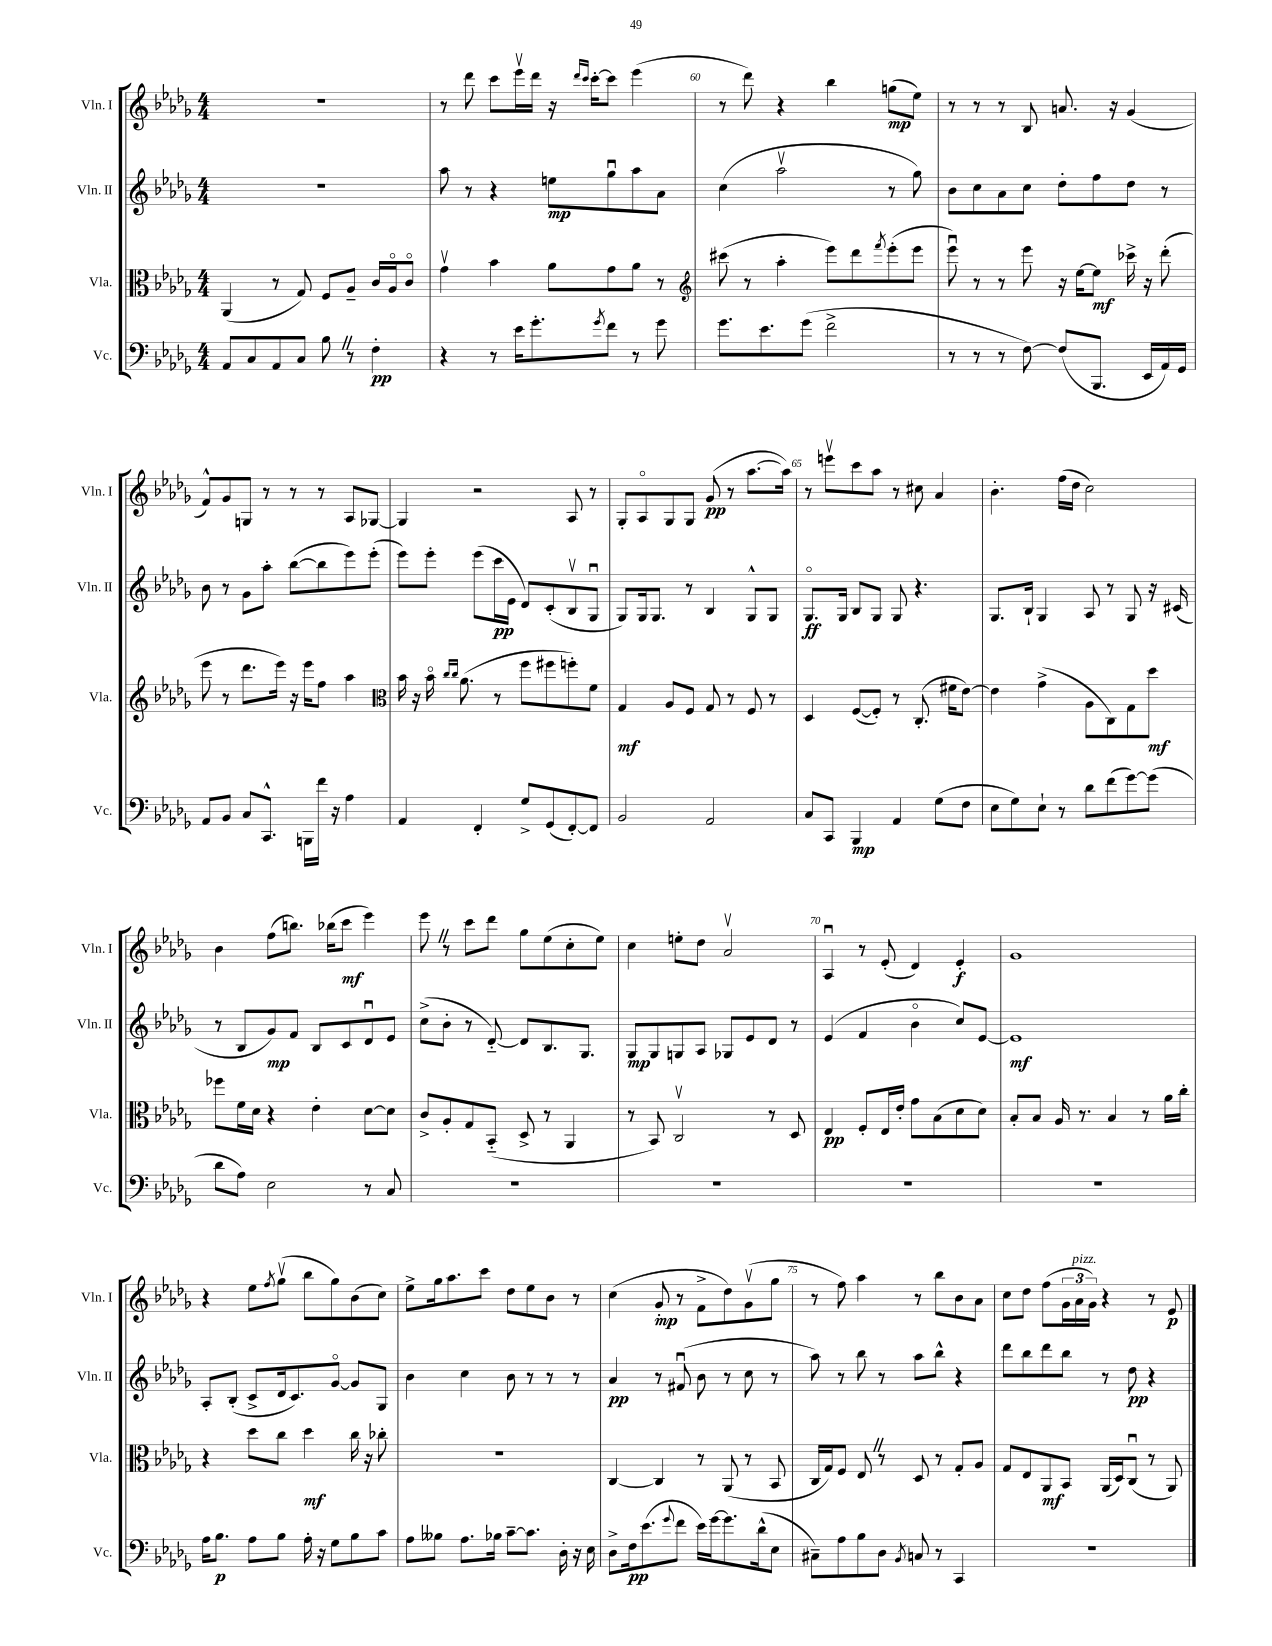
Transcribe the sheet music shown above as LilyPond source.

<<
\new StaffGroup <<
\new Staff = "s0" \with { instrumentName = "Vln. I" shortInstrumentName = "Vln. I" } {
    \clef treble \key des \major \numericTimeSignature \time 4/4
    R1 |
    r8 des'''8 c'''8 ees'''16\upbow des'''16 r16 \grace { des'''16 c'''16 } c'''16~-. c'''8 ees'''4( |
    r8 des'''8) r4 bes''4 g''8\mp( ees''8) |
    r8 r8 r8 bes8 a'8. r16 ges'4( |
    f'8-^) ges'8 g8 r8 r8 r8 aes8 ges8~ |
    ges4 r2 aes8 r8 |
    ges8-. aes8\flageolet ges8 ges8 ges'8\pp( r8 aes''8.~ aes''16) |
    r8 e'''8\upbow c'''8 aes''8 r8 cis''8 aes'4 |
    bes'4.-. f''16( des''16 c''2) |
    bes'4 f''8( b''8.) bes''16( c'''8\mf ees'''4) |
    ees'''8 \once \override BreathingSign.text = \markup { \musicglyph "scripts.caesura.straight" } \breathe r8 c'''8 des'''8 ges''8 ees''8( c''8-. ees''8) |
    c''4 e''8-. des''8 aes'2\upbow |
    aes4\downbow r8 ees'8-.( des'4) ees'4-.\f |
    ges'1 |
    r4 ees''8 \acciaccatura { f''8 } ges''8\upbow( bes''8 ges''8) bes'8( c''8) |
    ees''8-> ges''16 aes''8. c'''8 des''8 ees''8 bes'8 r8 |
    c''4( ges'8-.\mp r8 f'8-> des''8) ges'8\upbow( ges''8 |
    r8 f''8) aes''4 r8 bes''8 bes'8 aes'8 |
    c''8 des''8 f''8( \tuplet 3/2 { ges'16 aes'16^\markup { \italic "pizz." } ges'16) } r4 r8 ees'8\p \bar "|." |
}
\new Staff = "s1" \with { instrumentName = "Vln. II" shortInstrumentName = "Vln. II" } {
    \clef treble \key des \major \numericTimeSignature \time 4/4
    R1 |
    aes''8 r8 r4 e''8\mp ges''8\downbow aes''8 aes'8 |
    c''4( aes''2\upbow r8 ges''8) |
    bes'8 c''8 aes'8 c''8 des''8-. f''8 des''8 r8 |
    bes'8 r8 ges'8 aes''8-. bes''8~( bes''8 ees'''8) ees'''8-.( |
    ees'''8) ees'''8-. ees'''8( c'''16\pp ees'16 des'8) c'8-.( bes8\upbow ges8\downbow |
    ges8) ges16 ges8. r8 bes4 ges8-^ ges8 |
    ges8.\flageolet\ff ges16 bes8 ges8 ges8 r4. |
    ges8. bes16-! ges4 aes8 r8 ges8 r16 cis'16( |
    r8 bes8 ges'8\mp) f'8 bes8 c'8 des'8\downbow ees'8 |
    c''8->( bes'8-. r8 des'8~-_) des'8 bes8. ges8. |
    ges8\mp ges8 g8 aes8 ges8 ees'8 des'8 r8 |
    ees'4( f'4 bes'4\flageolet c''8) ees'8~ |
    ees'1\mf |
    aes8-. bes8-.( c'8-> des'16 c'8.) ges'8~\flageolet ges'8 ges8 |
    bes'4 c''4 bes'8 r8 r8 r8 |
    aes'4\pp r8 fis'8\downbow( bes'8 r8 c''8 r8 |
    aes''8) r8 bes''8 r8 aes''8 bes''8-^ r4 |
    des'''8 bes''8 des'''8 bes''8 r8 des''8\pp r4 \bar "|." |
}
\new Staff = "s2" \with { instrumentName = "Vla." shortInstrumentName = "Vla." } {
    \clef alto \key des \major \numericTimeSignature \time 4/4
    aes,4( r8 ges8) f8 aes8-- c'16 aes16\flageolet c'8\flageolet |
    ges'4\upbow bes'4 aes'8 ges'8 aes'8 r8 |
    \clef treble cis'''8( r8 aes''4-. ees'''8) des'''8 \acciaccatura { f'''8 } ees'''8-.( ees'''8 |
    ees'''8\downbow) r8 r8 ees'''8 r16 ees''16~ ees''8\mf ces'''16-> r16 des'''8-.( |
    ees'''8 r8 des'''8. ees'''16) r16 ees'''16 f''8 aes''4 |
    \clef alto bes'16 r16 bes'16\flageolet \grace { c''16 c''16 } aes'8.( r8 f''8 fis''8 f''8-.) f'8 |
    ges4\mf aes8 f8 ges8 r8 f8 r8 |
    des4 f8~( f8-.) r8 c8.-.( fis'16 ees'8~) |
    ees'4 ges'4->( aes8 c8) ges8 des''8\mf |
    fes''8 f'16 des'16 r4 ees'4-. des'8~ des'8 |
    c'8-> aes8-. ges8 bes,8-_( des8-> r8 aes,4 |
    r8 bes,8) c2\upbow r8 des8 |
    ees4\pp f8-. ees16 ees'16-. ges'8 bes8( des'8 des'8) |
    bes8-. bes8 aes16 r8. bes4 r8 aes'16 c''16-. |
    r4 des''8 c''8 des''4\mf c''16 r16 ces''8-. |
    R1 |
    c4~ c4 r8 aes,8( r8 bes,8 |
    c16 ges16) f8 ees8 \once \override BreathingSign.text = \markup { \musicglyph "scripts.caesura.straight" } \breathe r8 des8 r8 ges8-. aes8 |
    ges8 ees8 aes,8\mf bes,8 aes,16( des16) c8\downbow( r8 aes,8) \bar "|." |
}
\new Staff = "s3" \with { instrumentName = "Vc." shortInstrumentName = "Vc." } {
    \clef bass \key des \major \numericTimeSignature \time 4/4
    aes,8 c8 aes,8 c8 bes8 \once \override BreathingSign.text = \markup { \musicglyph "scripts.caesura.straight" } \breathe r8 f4-.\pp |
    r4 r8 ees'16 ges'8.-. \acciaccatura { ges'8 } f'8 r8 ges'8 |
    ges'8. ees'8. ges'8( f'2-> |
    r8 r8 r8 f8~) f8( bes,,8. ees,16 aes,16) ges,16 |
    aes,8 bes,8 c8 c,8.-^ b,,16 f'16 r16 aes4 |
    aes,4 f,4-. ges8-> ges,8( f,8~-.) f,8 |
    bes,2 aes,2 |
    c8 c,8 bes,,4\mp aes,4 ges8( f8 |
    ees8 ges8) ees8-! r8 des'8 f'8( ges'8~) ges'8( |
    des'8 aes8) ees2 r8 c8 |
    R1 |
    R1 |
    R1 |
    R1 |
    aes16 bes8.\p aes8 bes8 aes16-. r16 ges8 bes8 c'8 |
    aes8 beses8 aes8. bes16 c'8~-- c'8. des16-. r16 ees16 |
    des8-> f16\pp ees'8.( \appoggiatura { ges'8 } f'8 ees'16) ges'16~ ges'8. des'16-^( ees8 |
    cis8--) aes8 bes8 des8 \acciaccatura { bes,8 } c8 r8 c,4 |
    R1 \bar "|." |
}
>>
>>
\layout { \context { \Score currentBarNumber = #58 \override BarNumber.break-visibility = ##(#f #t #t) barNumberVisibility = #(every-nth-bar-number-visible 5) } }
